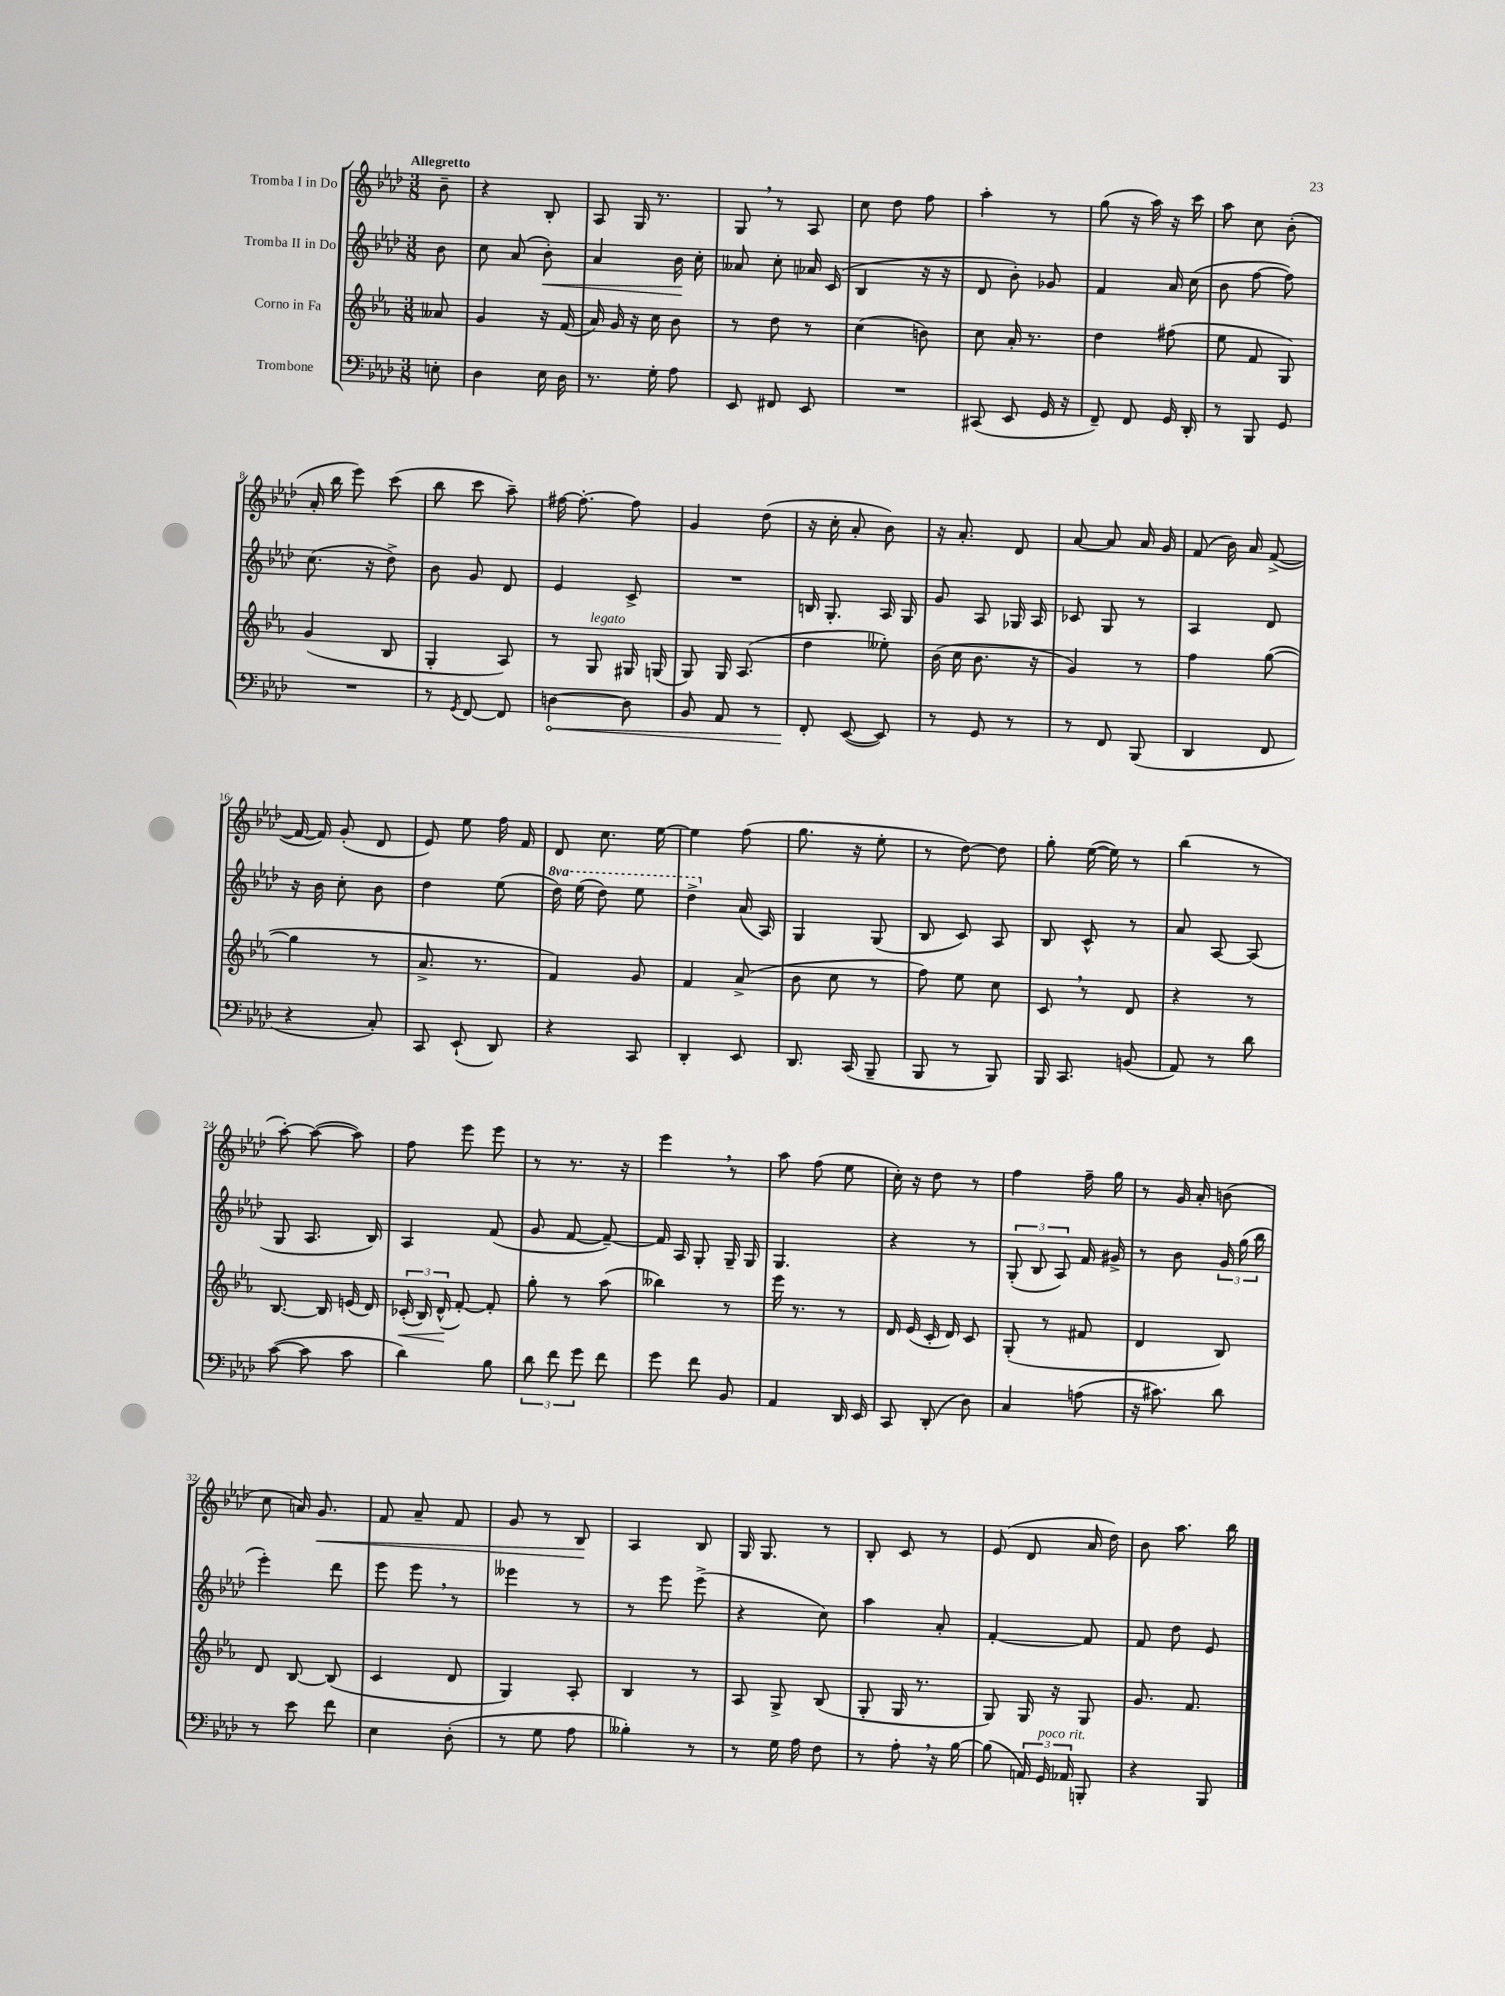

**kern	**kern	**kern	**kern
*staff4	*staff3	*staff2	*staff1
*clefF4	*clefG2	*clefG2	*clefG2
*k[b-e-a-d-]	*k[b-e-a-]	*k[b-e-a-d-]	*k[b-e-a-d-]
*M3/8	*M3/8	*M3/8	*M3/8
8E'	8a--	8b-	8b-~
=	=	=	=
4D-	4g	8cc	4r
.	.	(8a-	.
16E-	16r	8b-')	8B-'
16D-	(16f	.	.
=	=	=	=
8.r	16a-)	4a-	8A-
.	16g	.	.
.	16r	.	16G
16G'	16cc	.	8.r
8A-	8b-	16b-	.
.	.	16cc'	.
=	=	=	=
8EE-	8r	8a--	8G
8FF#	8dd	8cc'	8r
8EE-	8r	16a-	8A-
.	.	(16c	.
=	=	=	=
4.r	(4cc	4B-	8cc
.	.	.	8dd-
.	8b)	16r	8ff
.	.	16r	.
=	=	=	=
(8CC#	8cc	8d-	4aa-'
8EE-	16a-'	8b-')	.
.	8.r	.	.
16GG	.	8g-	8r
16r	.	.	.
=	=	=	=
8FF~)	4dd	4f	(8gg
8FF	.	.	16r
.	.	.	16aa-)
16GG	(8ff#	16a-	16r
16DD-'	.	(16cc	16ccc
=	=	=	=
8r	8ee-	8b-	8aa-
8BBB-	8f	[8ff	8cc
8GG	8G)	8ff])	(8b-'
=	=	=	=
4.r	(4g	(8.cc	16a-'
.	.	.	16bb-
.	.	.	8eee-)
.	.	16r	.
.	8B-	8dd-^)	(8ccc
=	=	=	=
8r	4G'	8b-	8bb-
8qGG	.	.	.
[8FF	.	8g	8ccc
8FF]	8A-)	8d-	8aa-~)
=	=	=	=
[4D	8r	4e-	[16ff#
.	.	.	8.ff#'_
.	8G	.	.
8D]	16G#	8c^	8ff#]
.	(16G	.	.
=	=	=	=
8BB-	8G)	4.r	4g
8AA-	16G	.	.
.	(8.A-	.	.
8r	.	.	(8dd-
=	=	=	=
8FF'	4dd	16B	16r
.	.	8.G'	16cc'
([8EE-	.	.	8a-'
8EE-])	8ee--')	16A-	8b-)
.	.	16G	.
=	=	=	=
8r	(16b-	8g	16r
.	16cc	.	8.a-'
8GG	8.b-	8A-	.
8r	.	16G-	8d-
.	16r	16A-	.
=	=	=	=
8r	4g)	8c-	[8a-
8FF	.	8G	8a-]
(8BBB-	8r	8r	16a-
.	.	.	16g
=	=	=	=
4DD-	4ff	4A-	(8f
.	.	.	16b-)
.	.	.	16a-
8FF	([8gg	8d-	([8f^
=	=	=	=
4r	4gg]	16r	16f_
.	.	16b-	16f])
.	.	8cc'	(8g'
8C')	8r	8b-	8d-
=	=	=	=
8CC	8.a-^	4dd-	8e-)
(8EE-`	.	.	8ee-
.	8.r	.	.
8DD-)	.	(8ee-	16ff
.	.	.	16f
=	=	=	=
4r	4f)	16ddd-)	8d-
.	.	(16eee-	.
.	.	8ddd-)	8.cc
8CC	8g	8eee-	.
.	.	.	[16ee-
=	=	=	=
4DD-'	4f	4ddd-^	4ee-]
8EE-	(8a-^	(16a-	(8ff
.	.	16A-)	.
=	=	=	=
8.DD-	8b-	4G	8.gg
.	8cc	.	.
(16CC	.	.	16r
8BBB-~	8r	(8G	8ee-'
=	=	=	=
8BBB-	8ff)	8B-	8r
8r	8ee-	8c)	[8dd-)
8BBB-)	8cc	8A-	8dd-]
=	=	=	=
16BBB-	8c	8B-	8gg'
8.CC	.	.	.
.	8r	8c^^	([16ee-
.	.	.	16ee-])
(8BB	8d	8r	8r
=	=	=	=
8AA-)	4r	8a-	(4bb-
8r	.	[8A-	.
8d-	8r	(8A-]	8r
=	=	=	=
([8c	[8.B-	8G	[8aa-')
8c]	.	8.A-	(8aa-_
.	16B-]	.	.
8c	(16e	.	8aa-])
.	16d)	16B-)	.
=	=	=	=
4d-)	(24c-'	4A-	8ff
.	24B-)	.	.
.	(24d^^	.	.
.	[8f')	.	8eee-
8B-	8f']	(8f	8eee-
=	=	=	=
12d-	8gg'	8g	8r
12f	.	.	.
.	8r	[8f	8.r
12g	.	.	.
8f	(8aa-	8f~_)	.
.	.	.	16r
=	=	=	=
8g	4bb--)	16f]	4eee-
.	.	16A-	.
8f	.	8G'	.
8BB-	8r	16G~	8r
.	.	16G	.
=	=	=	=
4AA-	16eee-	4.G	8aa-
.	8.r	.	.
.	.	.	(8ff
16DD-	8r	.	8ee-
16EE-	.	.	.
=	=	=	=
8CC	16d	4r	16cc')
.	(16e-	.	16r
(8DD-'	16c'	.	8dd-
.	16d)	.	.
8D-)	8c	8r	8r
=	=	=	=
4C	(8G'	(12G'	4ff
.	.	12B-	.
.	8r	.	.
.	.	12A-)	.
(8A	8f#	16f	16ff~
.	.	16g#^	16gg
=	=	=	=
16r	4d	8r	8r
8.c#)	.	.	.
.	.	8b-	16g
.	.	.	16a-'
8d-	8B-)	24g	(8b
.	.	(24gg	.
.	.	24bb-	.
=	=	=	=
8r	8d	4eee-')	8cc
8e-	[8B-	.	16a)
.	.	.	8.g
8f	(8B-]	8ddd-	.
=	=	=	=
4E-	4c	8eee-	8f
.	.	8eee-	8a-~
(8D-'	8d	8r	8f
=	=	=	=
8r	4G)	4eee--	8g
8G	.	.	8r
8A-	8A-'	8r	8B-
=	=	=	=
4B--')	4B-	8r	4A-
.	.	8eee-	.
8r	8r	(8eee-^	8B-
=	=	=	=
8r	8A-	4r	16G
.	.	.	8.G
16G	8G^	.	.
16A-	.	.	.
8F	(8B-	8cc)	8r
=	=	=	=
8r	8G'	4aa-	8B-'
8A-'	16G	.	8c
.	8.r	.	.
16r	.	8a-'	8r
[16B-	.	.	.
=	=	=	=
(8B-]	8G)	[4f'	(8e-
24AA)	16G	.	8d-
24GG	.	.	.
.	16r	.	.
24AA-	.	.	.
8BBB'	8G	8f]	16a-
.	.	.	16dd-)
=	=	=	=
4r	8.g	8f	8b-
.	.	8dd-	8.aa-
.	8.f	.	.
8BBB-	.	8e-	.
.	.	.	16bb-
==	==	==	==
*-	*-	*-	*-
